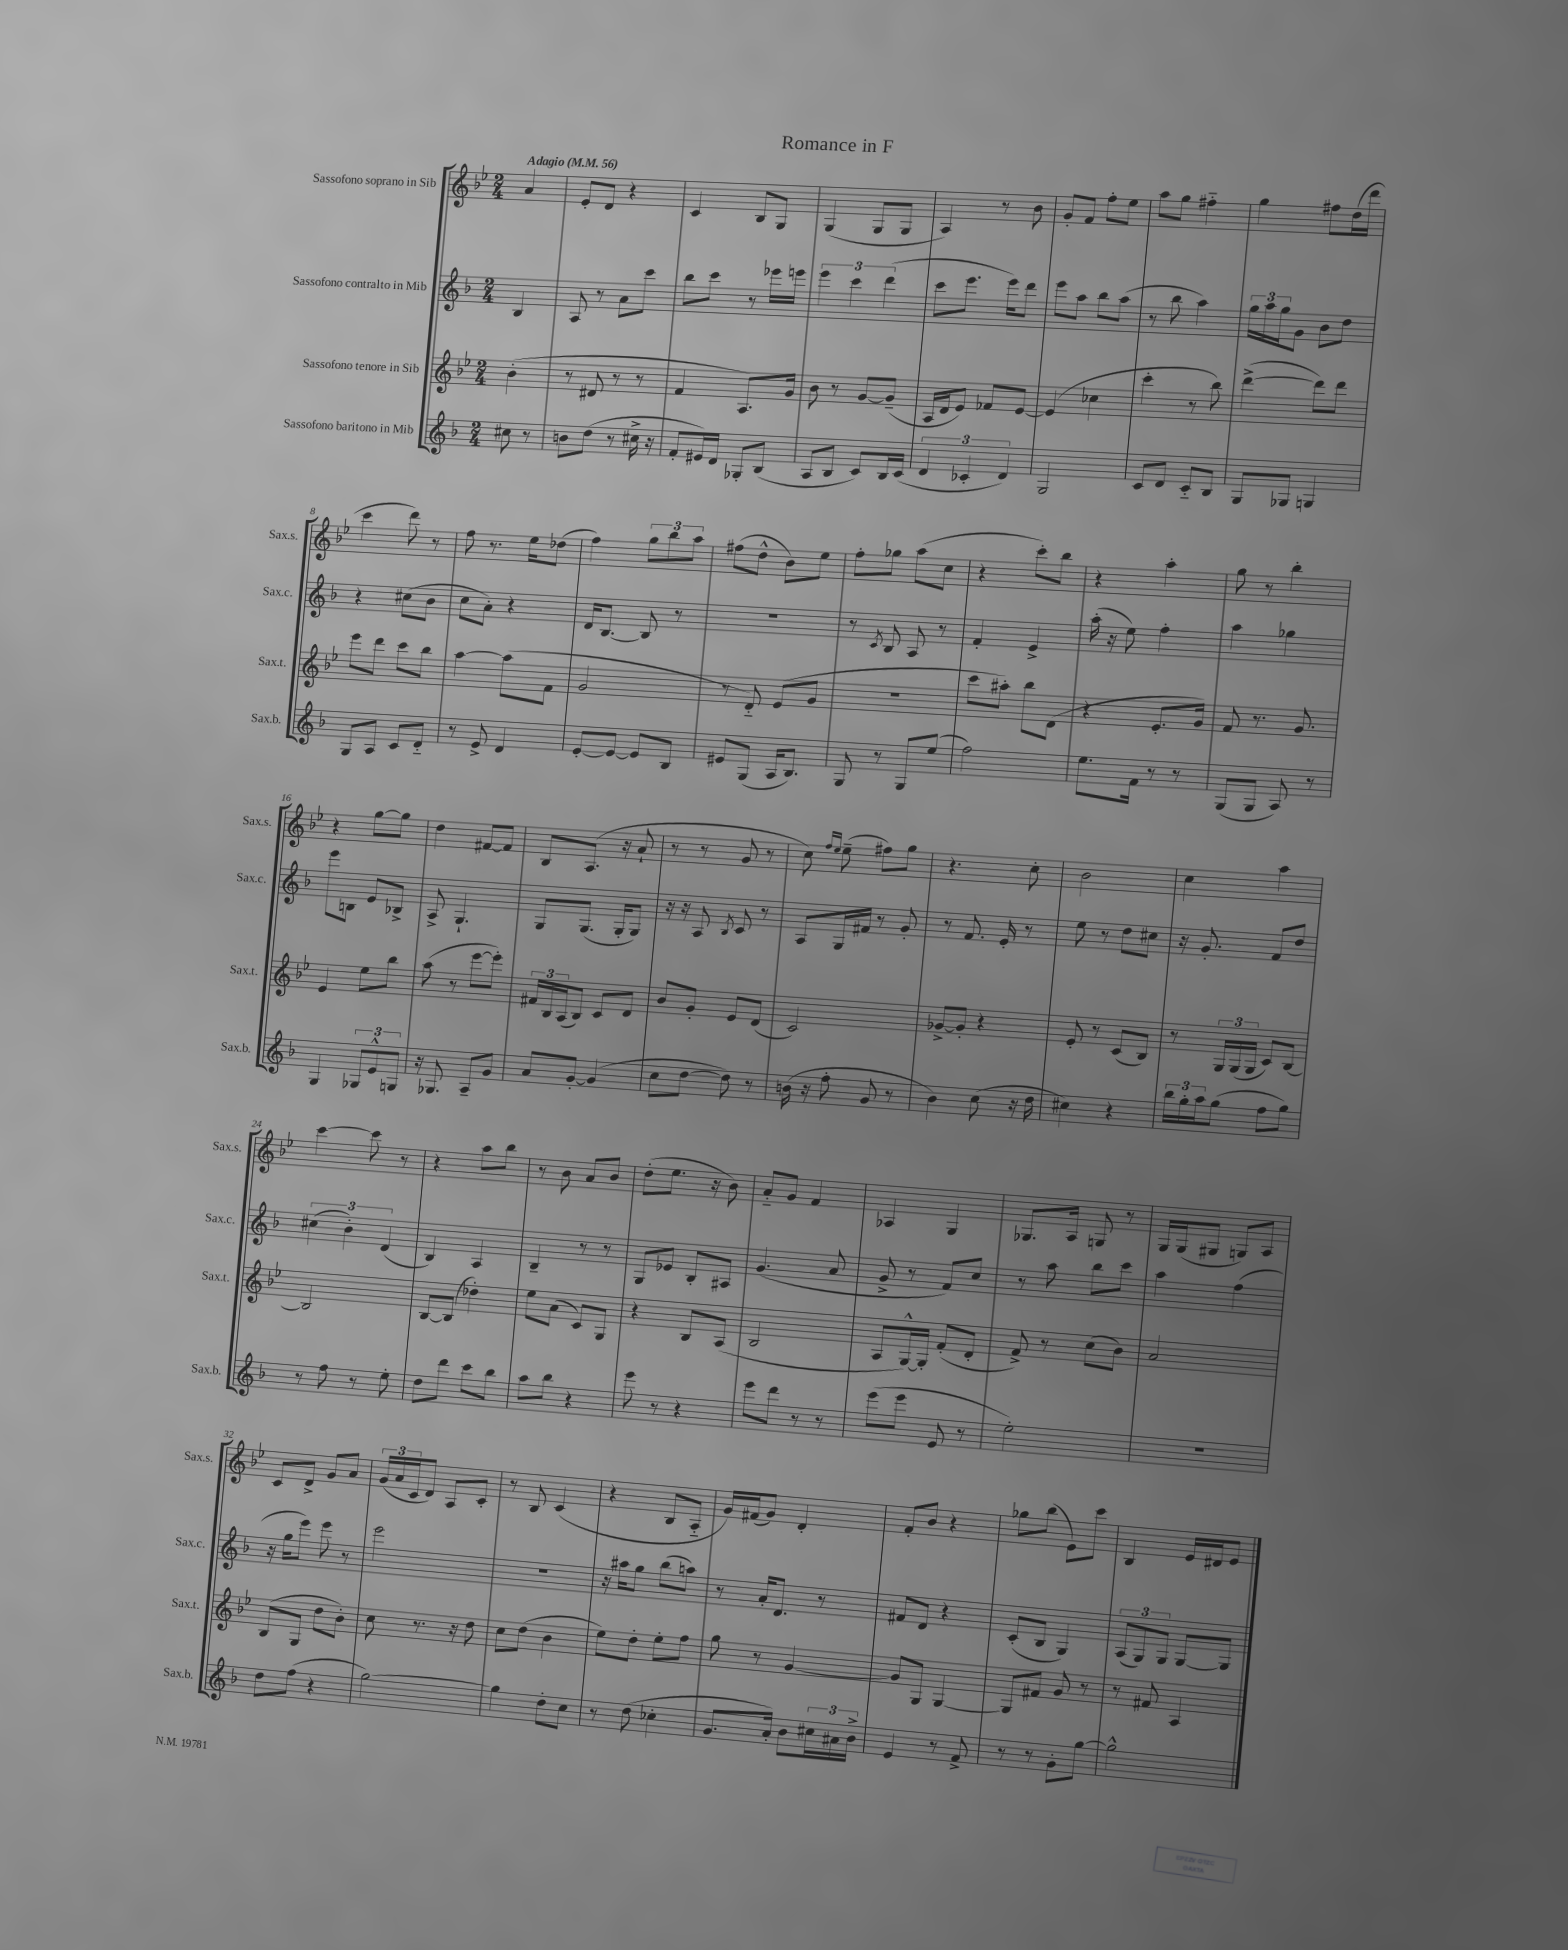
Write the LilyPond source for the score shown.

\header { title = "Romance in F" }
<<
\new StaffGroup <<
\new Staff = "s0" \with { instrumentName = "Sassofono soprano in Sib" shortInstrumentName = "Sax.s." } {
    \clef treble \key bes \major \numericTimeSignature \time 2/4 \partial 4 \tempo "Adagio" 4 = 56
    a'4 |
    ees'8-. d'8 r4 |
    c'4 bes8 g8 |
    g4( g8 g8 |
    a4) r8 bes'8 |
    g'8-. f'8 f''8-. ees''8 |
    a''8 g''8 fis''4-_ |
    g''4 fis''8 d''16( d'''16 |
    c'''4 d'''8) r8 |
    f''8 r8. ees''16 des''8( |
    f''4) \tuplet 3/2 { g''8 bes''8 a''8 } |
    fis''8( d''8-^ bes'8) ees''8 |
    f''8-. ges''8 a''8( c''8 |
    r4 c'''8-.) bes''8 |
    r4 a''4-. |
    g''8 r8 bes''4-. |
    r4 g''8~ g''8 |
    d''4 fis'8~ fis'8 |
    bes8 a8.( r16 a'8-! |
    r8 r8 g'8 r8 |
    c''8) \grace { f''16 ees''16 } ees''8--( fis''8) g''8 |
    r4. c''8-. |
    bes'2 |
    c''4 a''4 |
    c'''4~ c'''8 r8 |
    r4 a''8 bes''8 |
    r8 bes'8 a'8 bes'8 |
    d''8-.( ees''8. r16 bes'8) |
    a'8-_ g'8 f'4 |
    aes4 g4 |
    ges8. a16 g8 r8 |
    g16 g16( gis8 g8) a8 |
    c'8 d'8-> g'8 a'8 |
    \tuplet 3/2 { g'16( a'16 c'16 } d'8) a8 c'8-. |
    r8 bes8 c'4( |
    r4 bes8 a8-_ |
    g'16) fis'16( g'8) d'4-. |
    f'8-. bes'8 r4 |
    ges''8 bes''8( ees'8) c'''8 |
    bes4 ees'16 dis'16 ees'8 \bar "|." |
}
\new Staff = "s1" \with { instrumentName = "Sassofono contralto in Mib" shortInstrumentName = "Sax.c." } {
    \clef treble \key f \major \numericTimeSignature \time 2/4 \partial 4
    bes4 |
    a8 r8 a'8 c'''8 |
    bes''8 c'''8 r8 ees'''16 e'''16 |
    \tuplet 3/2 { e'''4 c'''4 d'''4( } |
    c'''8 e'''8. e'''16) d'''8 |
    e'''8 a''8 bes''8 a''8( |
    r8 bes''8 a''4) |
    \tuplet 3/2 { g''16 a''16 g''16 } g'8 bes'8 d''8 |
    r4 cis''8( bes'8 |
    c''8 a'8-.) r4 |
    d'16 bes8.~ bes8 r8 |
    r2 |
    r8 \acciaccatura { c'8 } bes8 a8 r8 |
    f'4-. e'4-> |
    a''16-.( r16 e''8) f''4-. |
    a''4 ges''4 |
    e'''8 b8 e'8 bes8-> |
    a8-> g4.-! |
    g8 g8.( g16-. g8) |
    r16 r16 a8 \acciaccatura { bes8 } c'8 r8 |
    a8 g16 fis'16 r8 g'8-. |
    r8 f'8. e'16-. r8 |
    e''8 r8 d''8 cis''8 |
    r16 g'8.-. f'8 d''8 |
    \tuplet 3/2 { cis''4( bes'4-.) d'4( } |
    bes4) a4 |
    bes4-- r8 r8 |
    g8 ees'8 bes8-. ais8 |
    g'4.( a'8 |
    g'8-> r8 f'8) c''8 |
    r8 a''8 bes''8 c'''8 |
    a''4 f''4( |
    r16 g''16 e'''8) e'''8 r8 |
    e'''2 |
    R2 |
    r16 ais''16 g''8 bes''8( a''8) |
    r8 a'16-. d'8. r8 |
    fis'8 d'8 r4 |
    c'8-.( bes8 g4) |
    \tuplet 3/2 { a8( g8) g8 } g8~ g8 \bar "|." |
}
\new Staff = "s2" \with { instrumentName = "Sassofono tenore in Sib" shortInstrumentName = "Sax.t." } {
    \clef treble \key bes \major \numericTimeSignature \time 2/4 \partial 4
    bes'4-.( |
    r8 dis'8 r8 r8 |
    f'4 a8.) g'16 |
    bes'8 r8 g'8~ g'8--( |
    a16 d'16 ees'8) fes'8 ees'8~ |
    ees'4( ces''4 |
    c'''4-. r8 bes''8) |
    d'''4~->( d'''8) d'''8 |
    ees'''8 d'''8 c'''8 bes''8 |
    a''4~ a''8( f'8 |
    g'2 |
    r8 d'8-_) ees'8( g'8 |
    R2 |
    c'''8 ais''8-.) bes''8 d'8( |
    r4 ees'8.-. g'16) |
    f'8 r8. g'8. |
    ees'4 ees''8 bes''8 |
    a''8( r8 ees'''8~ ees'''8-.) |
    \tuplet 3/2 { fis'16 bes16 a16( } bes8) c'8 d'8 |
    bes'8 g'8-. ees'8 d'8( |
    c'2) |
    ges'8~-> ges'8-. r4 |
    ees'8-. r8 c'8( bes8) |
    r8 \tuplet 3/2 { g16 g16( g16 } c'8) bes8~ |
    bes2 |
    bes8~ bes8( des''4-.) |
    ees''8 a'8( c'8) g8 |
    r4 bes8 a8( |
    bes2 |
    a8 g16~-^) g16-. f'8-.( d'8-. |
    f'8->) r8 c''8( bes'8) |
    a'2 |
    bes8( g8 d''8 bes'8-.) |
    c''8 r8. r16 d''8 |
    c''8 d''8( bes'4 |
    ees''8) d''8-. ees''8-. f''8 |
    g''8 r8 g'4~ |
    g'8 g8 g4~ |
    g8 fis'8 g'8 r8 |
    r8 fis'8 a4 \bar "|." |
}
\new Staff = "s3" \with { instrumentName = "Sassofono baritono in Mib" shortInstrumentName = "Sax.b." } {
    \clef treble \key f \major \numericTimeSignature \time 2/4 \partial 4
    cis''8 r8 |
    b'8 d''8( r8 cis''16-> r16 |
    f'8-. eis'16) d'16 ges8-. bes8( |
    a8 bes8 c'8) bes16 c'16( |
    \tuplet 3/2 { d'4 ces'4-. d'4) } |
    g2 |
    c'8 d'8 c'8-_ bes8 |
    g8 ges8 g4 |
    g8 a8 c'8 d'8-_ |
    r8 e'8-> d'4 |
    e'8~-. e'8~ e'8 bes8 |
    eis'8 g8( a16 bes8.) |
    g8 r8 g8 e''8( |
    f''2) |
    e''8. f'16 r8 r8 |
    g8( g8 a8) r8 |
    g4 \tuplet 3/2 { ges8 e'8-^ g8 } |
    r16 ges8. a8-- g'8 |
    a'8 g'8~-. g'4( |
    c''8 d''8~ d''8) r8 |
    b'16( r16 f''8-. g'8 r8 |
    bes'4) c''8( r16 d''16 |
    cis''4) r4 |
    \tuplet 3/2 { bes''16 g''16-. a''16 } g''8( f''8 g''8) |
    r8 f''8 r8 e''8-. |
    d''8 d'''8 c'''8 bes''8 |
    a''8 bes''8 r4 |
    e'''8 r8 r4 |
    e'''8 d'''8 r8 r8 |
    e'''8( e'''8 e'8 r8 |
    e''2-.) |
    r2 |
    d''8 f''8( r4 |
    g''2~) |
    g''4 d''8-. c''8 |
    r8 d''8( ces''4-. |
    g'8. a'16-.) bes'8 \tuplet 3/2 { cis''16 ais'16 bes'16-> } |
    e'4 r8 f'8-> |
    r8 r8 g'8-. g''8~ |
    g''2-^ \bar "|." |
}
>>
>>
